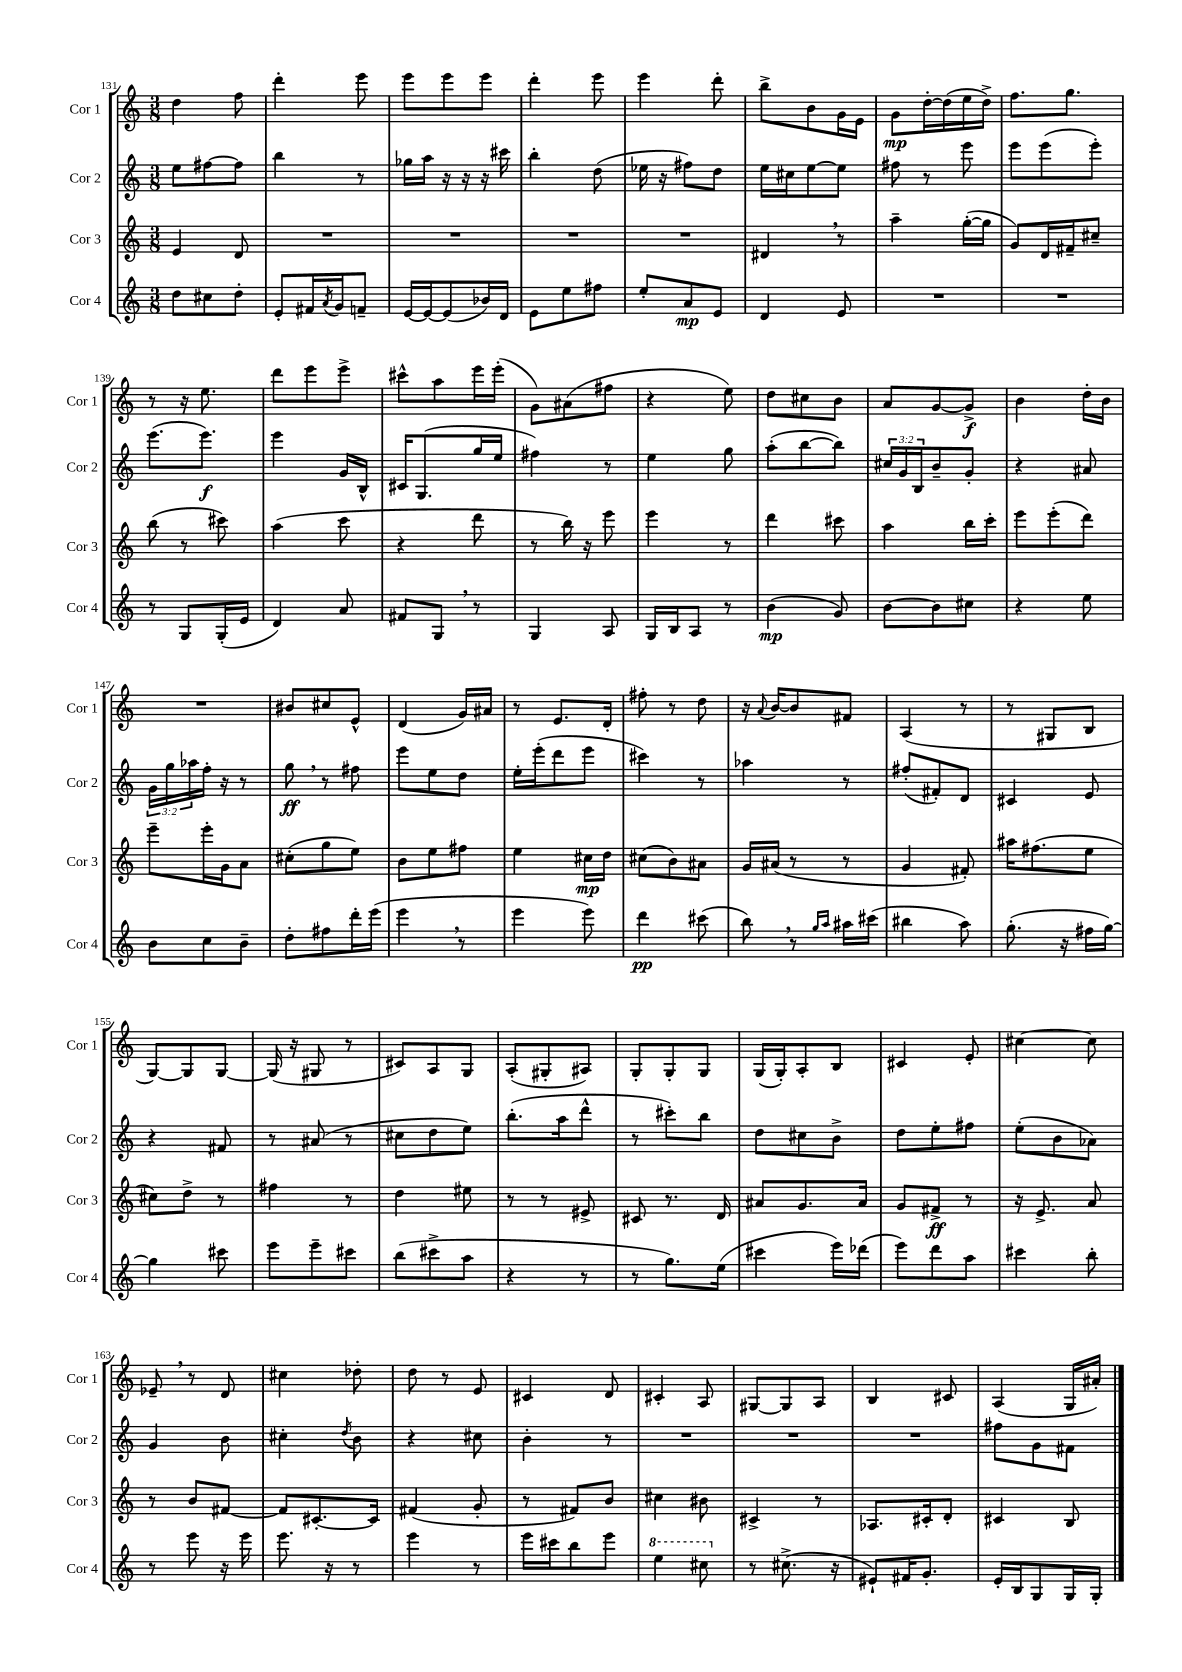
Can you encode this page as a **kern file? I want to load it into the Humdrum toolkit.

**kern	**kern	**kern	**kern
*staff4	*staff3	*staff2	*staff1
*clefG2	*clefG2	*clefG2	*clefG2
*k[]	*k[]	*k[]	*k[]
*M3/8	*M3/8	*M3/8	*M3/8
8dd	4e	8ee	4dd
8cc#	.	[8ff#	.
8dd'	8d	8ff#]	8ff
=	=	=	=
8e'	4.r	4bb	4ddd'
16f#	.	.	.
8qa	.	.	.
16g	.	.	.
8f~	.	8r	8eee
=	=	=	=
[16e	4.r	16gg-	8eee
16e_	.	16aa	.
(8e]	.	16r	8eee
.	.	16r	.
16b-)	.	16r	8eee
16d	.	16ccc#	.
=	=	=	=
8e	4.r	4bb'	4ddd'
8ee	.	.	.
8ff#	.	(8dd	8eee
=	=	=	=
8ee'	4.r	16ee-	4eee
.	.	16r	.
8a	.	8ff#)	.
8e	.	8dd	8ddd'
=	=	=	=
4d	4d#	16ee	8bb^
.	.	16cc#	.
.	.	[8ee	8b
8e	8r	8ee]	16g
.	.	.	16e
=	=	=	=
4.r	4aa~	8ff#	8g
.	.	8r	[16dd'
.	.	.	(16dd]
.	([16gg'	8eee	16ee
.	16gg]	.	16dd^)
=	=	=	=
4.r	8g)	8eee	8.ff
.	16d	(8eee	.
.	16f#~	.	8.gg
.	8cc#~	8eee')	.
=	=	=	=
8r	(8bb	(8.eee	8r
8G	8r	.	16r
.	.	8.eee)	8.ee
(16G'	8ccc#)	.	.
16e	.	.	.
=	=	=	=
4d)	(4aa	4eee	8ddd
.	.	.	8eee
8a	8ccc	16g	8eee^
.	.	16B^^	.
=	=	=	=
8f#	4r	16c#	8ccc#^^
.	.	(8.G	.
8G	.	.	8aa
8r	8ddd	16gg	16eee
.	.	16ee	(16eee'
=	=	=	=
4G	8r	4ff#)	8g)
.	16bb)	.	(8a#
.	16r	.	.
8A	8eee	8r	8ff#
=	=	=	=
16G	4eee	4ee	4r
16B	.	.	.
8A	.	.	.
8r	8r	8gg	8ee)
=	=	=	=
(4b	4ddd	(8aa'	8dd
.	.	[8bb	8cc#
8g)	8ccc#	8bb])	8b
=	=	=	=
[8b	4aa	24cc#	8a
.	.	24g	.
.	.	24B	.
8b]	.	8b~	[8g
8cc#	16bb	8g'	8g^]
.	16ccc'	.	.
=	=	=	=
4r	8eee	4r	4b
.	(8eee'	.	.
8ee	8ddd)	8a#	16dd'
.	.	.	16b
=	=	=	=
8b	8eee~	24g	4.r
.	.	24gg	.
.	.	24aa-	.
8cc	16eee'	16ff'	.
.	16g	16r	.
8b~	8a	8r	.
=	=	=	=
8dd'	(8cc#'	8gg	8b#
8ff#	8gg	8r	8cc#
16ddd'	8ee)	8ff#	8e^^
(16eee	.	.	.
=	=	=	=
4eee	8b	8eee	(4d
.	8ee	8ee	.
8r	8ff#	8dd	16g)
.	.	.	16a#
=	=	=	=
4eee	4ee	16ee'	8r
.	.	(16eee'	.
.	.	8ddd	8.e
8eee)	16cc#	8eee	.
.	16dd	.	16d'
=	=	=	=
4ddd	(8cc#	4ccc#)	8ff#'
.	8b)	.	8r
(8ccc#	8a#	8r	8dd
=	=	=	=
8bb)	16g	4aa-	16r
.	.	.	8qqa
.	(16a#	.	[16b
8r	8r	.	8b]
16qqgg	.	.	.
16qqaa	.	.	.
16aa#	8r	8r	8f#
(16ccc#	.	.	.
=	=	=	=
4bb#	4g	(8ff#'	(4A
.	.	8f#')	.
8aa)	8f#')	8d	8r
=	=	=	=
(8.gg'	16aa#	4c#	8r
.	(8.ff#	.	.
.	.	.	8G#
16r	.	.	.
16ff#	8ee	8e	8B
[16gg)	.	.	.
=	=	=	=
4gg]	8cc#)	4r	[8G)
.	8dd^	.	8G]
8ccc#	8r	8f#	[8G
=	=	=	=
8eee	4ff#	8r	(16G]
.	.	.	16r
8eee~	.	(8a#	8G#
8ccc#	8r	8r	8r
=	=	=	=
(8bb	4dd	8cc#	8c#)
8ccc#^	.	8dd	8A
8aa	8ee#	8ee)	8G
=	=	=	=
4r	8r	(8.bb'	(8A'
.	8r	.	8G#'
.	.	16aa	.
8r	8e#^	8ddd^^	8A#)
=	=	=	=
8r	8c#	8r	8G'
8.gg)	8.r	8ccc#')	8G'
.	.	8bb	8G
(16ee	16d	.	.
=	=	=	=
4ccc#	8a#	8dd	(16G
.	.	.	16G')
.	8.g	8cc#	8A'
16eee)	.	8b^	8B
(16ddd-	16a#	.	.
=	=	=	=
8eee)	8g	8dd	4c#
8ddd	8f#^	8ee'	.
8aa	8r	8ff#	8e'
=	=	=	=
4ccc#	16r	(8ee'	[4cc#
.	8.e^	.	.
.	.	8b	.
8bb'	8a	8a-)	8cc#]
=	=	=	=
8r	8r	4g	8e-~
8eee	8b	.	8r
16r	[8f#	8b	8d
16eee	.	.	.
=	=	=	=
8.eee	8f#]	4cc#'	4cc#
.	[8.c#'	.	.
16r	.	.	.
.	.	8qdd	.
8r	.	8b	8dd-'
.	16c#]	.	.
=	=	=	=
4eee	(4f#	4r	8dd
.	.	.	8r
8r	8g'	8cc#	8e
=	=	=	=
16eee	8r	4b'	4c#
16ccc#	.	.	.
8bb	8f#)	.	.
8eee	8b	8r	8d
=	=	=	=
4eee	4cc#	4.r	4c#'
8ccc#	8b#	.	8A
=	=	=	=
8r	4c#^	4.r	[8G#
(8.cc#^	.	.	8G#]
.	8r	.	8A
16r	.	.	.
=	=	=	=
8e#`)	8.A-	4.r	4B
16f#	.	.	.
8.g'	16c#'	.	.
.	8d'	.	8c#
=	=	=	=
16e'	4c#	8ff#	(4A
16B	.	.	.
8G	.	8g	.
16G	8B	8f#	16G
16G'	.	.	16a#')
==	==	==	==
*-	*-	*-	*-
